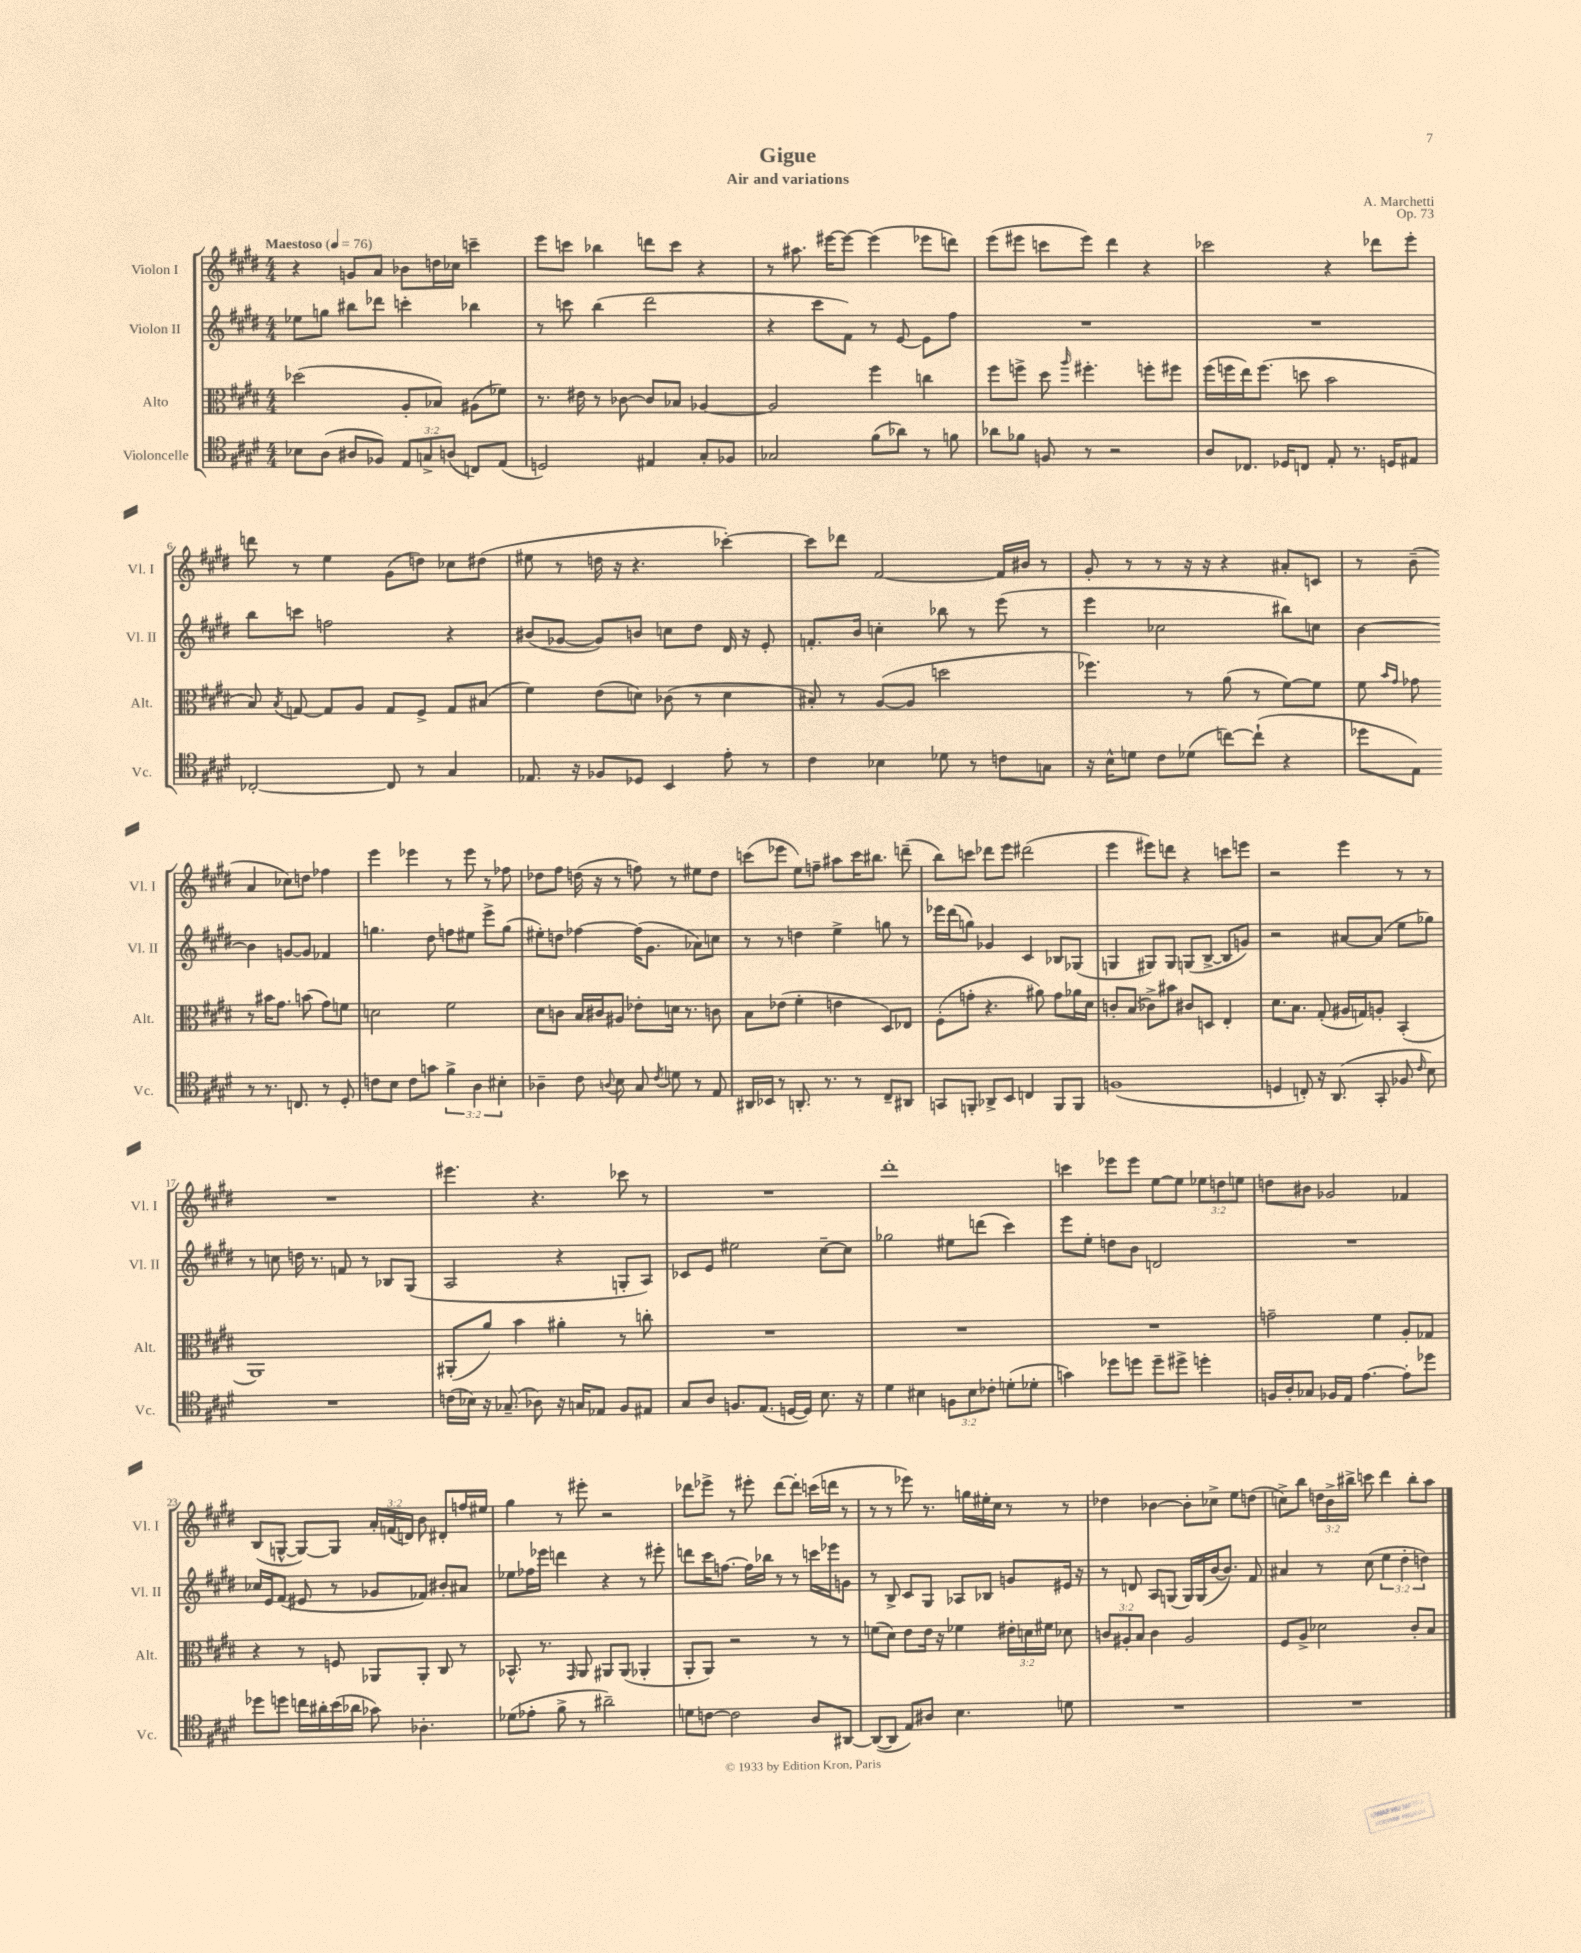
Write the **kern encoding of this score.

**kern	**kern	**kern	**kern
*staff4	*staff3	*staff2	*staff1
*clefC4	*clefC3	*clefG2	*clefG2
*k[f#c#g#d#]	*k[f#c#g#d#]	*k[f#c#g#d#]	*k[f#c#g#d#]
*M4/4	*M4/4	*M4/4	*M4/4
*MM76	*MM76	*MM76	*MM76
8B-	(2dd-	8ee-	4r
(8A	.	8gg	.
8A#	.	8bb#	8g
8F-)	.	8ddd-	8a
12E	8A'	4ccc'	8b-
12G^	.	.	.
.	8B-)	.	16dd
(12A	.	.	.
.	.	.	16cc-
8C)	(8A#	4bb-	4ccc~
(8E	8f-)	.	.
=	=	=	=
2D)	8.r	8r	8eee
.	.	8ccc	8ccc
.	16e#	.	.
.	8r	(4bb	4bb-
.	[8c-	.	.
4E#	8c-]	2ddd#	8ddd
.	8B-	.	8ccc
8G#'	[4A-	.	4r
8F-	.	.	.
=	=	=	=
2G-	2A-]	4r	8r
.	.	.	8.aa#
.	.	8ccc#	.
.	.	.	[16eee#
.	.	8f#)	8eee#_
(8f#	4ff#	8r	(4eee#]
8a-)	.	[8e	.
8r	4cc	8e]	8eee-
8f	.	8ff#	8ddd)
=	=	=	=
8a-	8ff#	1r	(8eee
8f-	8ff^	.	8eee#
8F	8dd#	.	8ccc
.	16qqaa	.	.
8r	4.ff#'	.	8eee#)
2r	.	.	4ddd#
.	8ff'	.	4r
.	8ff#	.	.
=	=	=	=
8A	(16ff#	1r	2ccc-
.	16ff	.	.
8.C-	16ee)	.	.
.	(8.ff	.	.
16D-	.	.	.
8C	8dd	.	.
8E'	2b	.	4r
8.r	.	.	.
.	.	.	8ddd-
16D	.	.	.
8E#	.	.	8eee'
=	=	=	=
[2C-'	8B)	8bb	8ddd
.	8qB	.	.
.	[8G	8ccc	8r
.	8G]	2ff	4ee
.	8A	.	.
8C-]	8G	.	(8g#
8r	8F#^	.	8dd)
4G#	8G	4r	8cc-
.	(8B#	.	(8dd#
=	=	=	=
8.E-	4f#)	(8b#	8ee#
.	.	[8g-	8r
16r	.	.	.
8F-	(8e	8g-])	16dd
.	.	.	16r
8D-	8d)	8b	4.r
4BB	(8c-	8cc	.
.	8r	8dd#	.
8e'	4d	16d#	[4ccc-')
.	.	16r	.
8r	.	8e'	.
=	=	=	=
4c#	8B#')	8.f'	8ccc-]
.	8r	.	8ddd-
.	.	16b	.
4B-	([8A	4cc'	[2f#
.	8A]	.	.
8d-	2dd	8bb-	.
8r	.	8r	.
8c	.	(8eee	16f#]
.	.	.	16b#
8G	.	8r	8r
=	=	=	=
16r	4.ff-)	4eee	8g#'
16B^^	.	.	.
8d	.	.	8r
8c#	.	2cc-	8r
(8d-	8r	.	16r
.	.	.	16r
[8cc)	(8a	.	4r
(8cc`]	8r	.	.
4r	[8f#)	8bb#)	8a#'
.	8f#]	8cc	8c
=	=	=	=
8dd-	8f#	[4b	8r
.	16qqb	.	.
.	16qqg#	.	.
8E)	8g-	.	(8b~
8r	8r	4b]	4a
8.r	16b#	.	.
.	8.g-	.	.
.	.	[8g	8cc-)
8.C	.	.	.
.	(8b	8g]	8dd
8r	8g-)	4f-	4ff-
8D#'	8f	.	.
=	=	=	=
8c	2d	4.gg	4eee
8B	.	.	.
8c	.	.	4eee-
8g	.	8dd#	.
6f#^	2f#	8ff	8r
.	.	8ee#	8eee-
6A	.	.	.
.	.	8eee^	8r
6B#'	.	.	.
.	.	(8gg	8ff-
=	=	=	=
4A-~	8d#	8ee#')	8dd-
.	8c	8dd	8ff#
8c#	16B	[4ff-	(16dd
.	16c#	.	16r
8qqA	.	.	.
8B	8A#	.	8r
8G#	8e-'	(16ff-]	8ff)
.	.	8.g#	.
8qc#	.	.	.
8d	16d	.	8r
.	8.r	.	.
8r	.	8a-)	8ee#
8E	8c	8cc	8dd
=	=	=	=
16AA#	8B	8r	(8ccc
16BB-	.	.	.
8r	(8e-	8r	8eee-
8.AA'	4f#'	4dd	8ee)
.	.	.	8ff~
8.r	.	.	.
.	4e	4ee^	8aa#
8r	.	.	16ccc
.	.	.	8.bb#
8C#~	8D#)	8gg	.
8AA#	8E-	8r	(8ddd~
=	=	=	=
8GG	(8F#'	16eee-	8bb)
.	.	(16ddd#	.
8FF'	8g'	8gg)	8ccc
8AA-^	4.r	4g-	8ddd-
8BB	.	.	8eee
4C	.	4c#	(2ddd#
.	8a#)	.	.
8FF	8g	8B-	.
8FF	16a-	(8G-	.
.	16d#	.	.
=	=	=	=
(1F	8c'	4G	4eee
.	(8B	.	.
.	8c-^)	8G#)	8eee#)
.	8b#	8G#	8ddd
.	8c#	(8G	4r
.	8D	[8B^	.
.	4E'	8B]	8ccc
.	.	8g)	8eee
=	=	=	=
4D	8.d#	2r	2r
.	8.B	.	.
8C')	.	.	.
16r	(8G#'	.	.
(8.AA	.	.	.
.	16A#	[8a#	4eee
.	16G)	.	.
8GG#'	8A'	(8a#]	.
8F-	(4BB'	8ee	8r
16qqc#	.	.	.
8B)	.	8gg-)	8r
=	=	=	=
1r	1AA)	8r	1r
.	.	8cc	.
.	.	16dd	.
.	.	8.r	.
.	.	8f	.
.	.	8r	.
.	.	8B-	.
.	.	(8G#	.
=	=	=	=
(16c	(8AA#'	2A	4.eee#
16B-)	.	.	.
16r	8a)	.	.
(8.G-~	.	.	.
.	4b	.	.
8A-)	.	.	4.r
16r	4a#'	4r	.
16G	.	.	.
8E-	.	.	.
8F#	8r	8G'	8ccc-
8E#	8cc'	8A)	8r
=	=	=	=
8G#	1r	8c-	1r
8A	.	8e	.
8.F	.	2ee#	.
(8.E	.	.	.
[16D	.	.	.
16D])	.	.	.
8.B	.	[8cc#~	.
.	.	8cc#]	.
16r	.	.	.
=	=	=	=
4d#	1r	2gg-	1ddd#'
4B#	.	.	.
12F	.	8ee#	.
12B#	.	.	.
.	.	(8ddd	.
12c-'	.	.	.
(8d'	.	4ccc#)	.
8d-'	.	.	.
=	=	=	=
4g)	1r	8eee	4ccc
.	.	8ee'	.
8dd-	.	8dd	8eee-
8dd	.	8b	8eee-
8dd~	.	2d	[8ee
8dd#^	.	.	8ee]
4dd'	.	.	12ee-
.	.	.	12dd
.	.	.	12ee
=	=	=	=
16F	2g~	1r	8dd
16A'	.	.	.
8G-	.	.	8b#
16F-	.	.	2g-
16E	.	.	.
[4.e	.	.	.
.	4f#	.	.
8e']	8A'	.	4f-
8dd-	8G-	.	.
=	=	=	=
8dd-	4r	16cc-	(8B
.	.	16e	.
8dd	.	(8f#	[8G^^
16cc	8r	8e#	8G_)
16a#'	.	.	.
(16b	8F	8r	8G]
16a-	.	.	.
8g-)	8AA-	8g-	24a'
.	.	.	(24f
.	.	.	24d)
4.A-'	8AA-'	8f-)	8b
.	8C#	8b#'	8d#'
.	8r	8a#	16ff
.	.	.	16ee#
=	=	=	=
(8d-	8.BB-^^	8ee-	4gg#
8e-'	.	16ff-	.
.	8.r	16eee-	.
8f#^	.	4ddd	8r
.	16qqGG#	.	.
8r	8AA	.	8eee#'
2a#~)	8AA#	4r	2r
.	(8AA#	.	.
.	4AA-'	8r	.
.	.	8eee#'	.
=	=	=	=
8d	8AA'	8ddd	8ddd-
[8c	8AA)	16ccc#	8eee-^
.	.	[8.ff	.
2c]	2r	.	8r
.	.	16ff]	8eee#'
.	.	16bb-	.
.	.	8r	[8ddd-
.	.	8r	8ddd-']
8A	8r	16ccc	(16ccc
.	.	16eee-	16ddd
[8AA#	8r	8g	8r
=	=	=	=
(8AA#_	(8f	8r	8r
8AA#]	8d#)	8B^	8r
8E)	8e	8c#	8eee-)
8A#	16e	8G#	8.r
.	16r	.	.
4.B	4f-	8A-	.
.	.	.	16gg
.	.	8B-	16ee#'
.	.	.	16cc#
.	24e#'	8g	8r
.	24d	.	.
.	24f#	.	.
8d	8d-	16e#	8r
.	.	16r	.
=	=	=	=
1r	12c	8r	4dd-
.	12A#'	.	.
.	.	8d	.
.	12B	.	.
.	4c	8A	[4b-
.	.	(8G	.
.	2A#	16G)	8b-']
.	.	(16G	.
.	.	[16b	8cc-^
.	.	8.b])	.
.	.	.	8ee
.	.	8f#	(8dd
=	=	=	=
1r	8F#	4a#	8cc^)
.	8A^	.	8bb
.	2d-	8r	24dd
.	.	.	24b^
.	.	.	24bb#^
.	.	(8cc#	8ccc
.	.	6ee	4ddd#
.	.	6dd#'	.
.	8c#'	.	8bb#'
.	.	6dd)	.
.	8B	.	8aa
==	==	==	==
*-	*-	*-	*-
